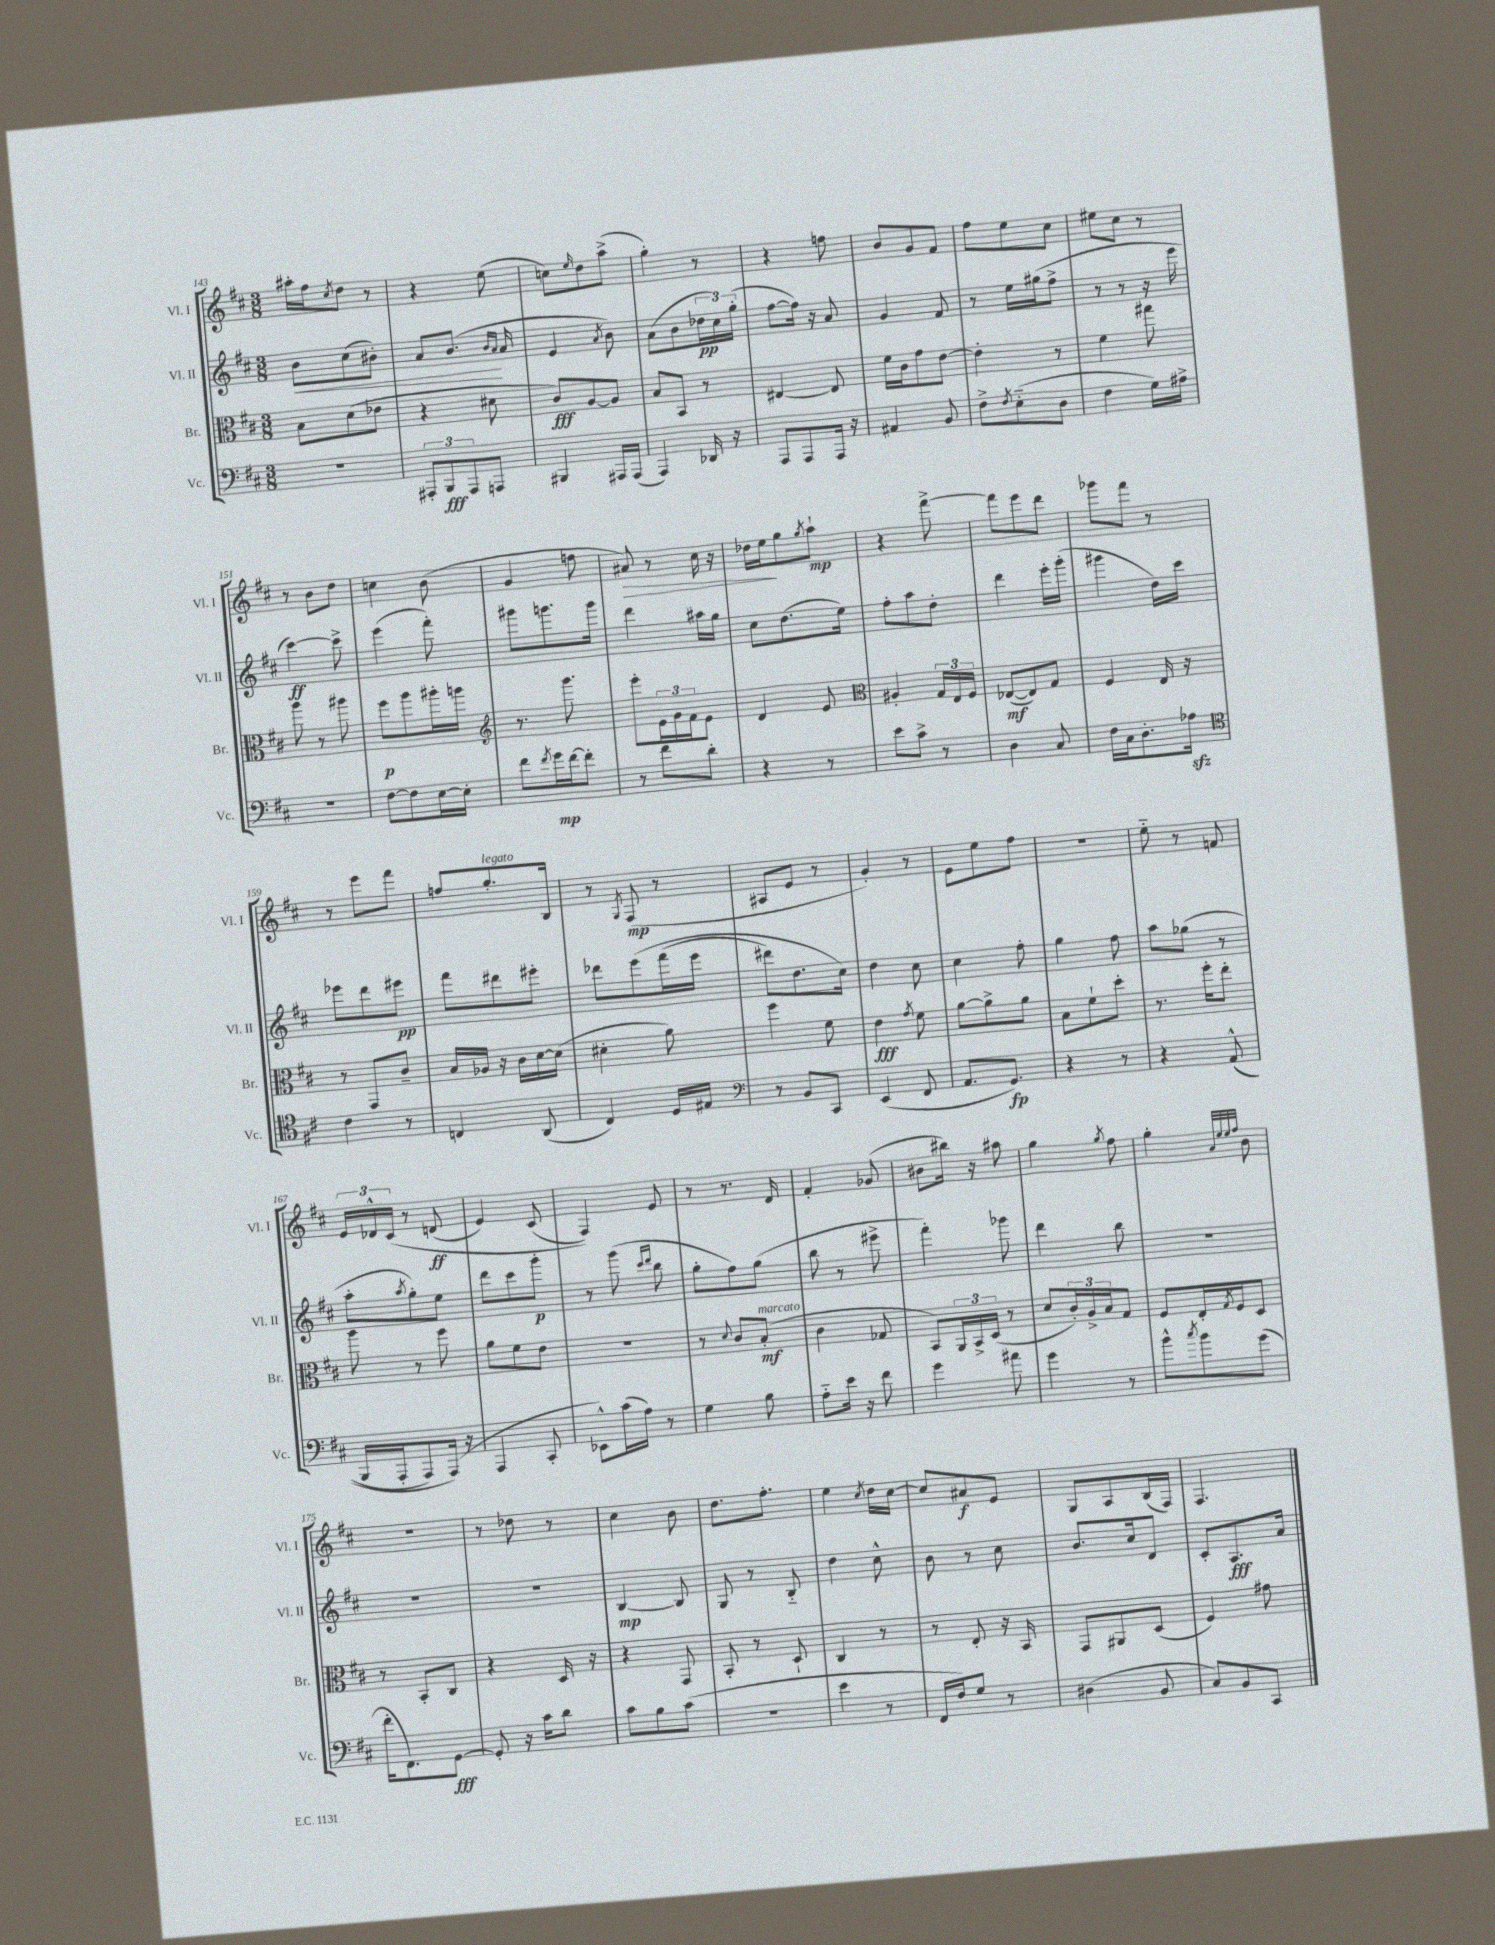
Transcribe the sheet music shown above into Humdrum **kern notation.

**kern	**kern	**kern	**kern
*staff4	*staff3	*staff2	*staff1
*clefF4	*clefC3	*clefG2	*clefG2
*k[f#c#]	*k[f#c#]	*k[f#c#]	*k[f#c#]
*M3/8	*M3/8	*M3/8	*M3/8
4.r	8B	8b	16aa#'
.	.	.	16ff#
.	.	.	8qcc#
.	(8d	(8cc#	8dd
.	8e-	8b#')	8r
=	=	=	=
12AAA#'	4r	8a	4r
12BBB	.	.	.
.	.	(8.b	.
12AAA#	.	.	.
8AAA	8d#	.	(8ee
.	.	16qqb	.
.	.	16qqa	.
.	.	16a	.
=	=	=	=
4BBB#	8c#)	4e	8cc)
.	.	.	16qqee
.	[8A	.	8dd
.	.	8qa	.
16AAA#	8A]	8b)	(8aa^
(16AAA#	.	.	.
=	=	=	=
4AAA)	8B	(8a	4gg')
.	8BB	8b	.
16DD-	8r	24dd-	8r
.	.	24cc#)	.
16r	.	.	.
.	.	(24gg'	.
=	=	=	=
8AAA	[4E#	[8ff#	4r
8AAA	.	16ff#])	.
.	.	16r	.
16AAA	8E#]	8a	8ff
16r	.	.	.
=	=	=	=
4AA#	16f#	4g	8b
.	16c#	.	.
.	8g	.	8g
8BB	[8e	8f#	8f#
=	=	=	=
8F#^	4e']	8r	8ff#
8qF#	.	.	.
(8E'~	.	16ee	8ee
.	.	(16gg#	.
8D	8r	8ff#^	8cc#
=	=	=	=
4F#	4f#	8r	8ee#
.	.	8r	8cc#
16G)	8gg#	16r	8r
16A#^	.	16eee	.
=	=	=	=
4.r	8aa	[4ccc#)	8r
.	8r	.	8b
.	8aa#	8ccc#^]	8dd
=	=	=	=
[8F#	8ff#	(4eee	4cc
8F#]	8aa	.	.
[16E	16aa#'	8fff#')	(8b
16E']	16aa	.	.
=	=	=	=
*	*clefG2	*	*
8f#	8.r	8ggg#	4g
8qf#	.	.	.
16g	.	8.ggg	.
[16f#	8.ggg	.	.
8f#']	.	.	8ff
.	.	16ggg	.
=	=	=	=
8r	8eee'	4ddd	8a#)
8f#	24e	.	8r
.	24g	.	.
.	24f#	.	.
8d'	8e	16aa#	16cc#
.	.	16gg	16r
=	=	=	=
4r	4d	8cc#	16dd-
.	.	.	16ee
.	.	(8.dd	8gg
.	.	.	8qgg
8r	8e	.	8aa`
.	.	16ee)	.
=	=	=	=
*	*clefC3	*	*
8e	4A#'	8ff#'	4r
8c#^	.	8aa	.
8r	24G	8dd'	[8fff#^
.	24E	.	.
.	24F#	.	.
=	=	=	=
4D	([8E-	4ddd	8fff#]
.	8E-])	.	8eee
8C#	8G	16eee'	8ddd
.	.	(16ggg'	.
=	=	=	=
16F#	4F#	4ggg#	8ggg-
16C#	.	.	.
8.D'	.	.	8fff#
.	16E	16dd)	8r
16A-	16r	16ccc#	.
=	=	=	=
*clefC4	*	*	*
4c#	8r	8eee-	8r
.	8GG	8ddd	8eee
8r	8c#~	8eee#	8fff#
=	=	=	=
4C	16B	8fff#	8ff
.	16A-	.	.
.	16r	8ddd#	8.gg'
.	16c#	.	.
(8AA	[16d	8eee#'	.
.	(16d]	.	16B
=	=	=	=
4C#)	4d#'	8ddd-	8r
.	.	.	8qG
.	.	&(8eee	(8F#
16D	8a)	(16fff#	8r
16E#	.	16eee	.
=	=	=	=
*clefF4	*	*	*
8r	4ff#	8ddd#)	8A#
8BB	.	8.dd	8e
8CC#	8f#	.	8r
.	.	16cc#&)	.
=	=	=	=
(4EE	4e	4dd	4g')
.	8qg	.	.
8FF#	8f#	8cc#	8r
=	=	=	=
8.AA	[8a	4cc#	8e
.	8a^]	.	8ee
8.GG)	.	.	.
.	8a	8ff#'	8ff#
=	=	=	=
4r	8B	4gg	4.r
.	8f#`	.	.
8r	8dd'	8ff#	.
=	=	=	=
4r	8.r	8aa	8ee'~
.	.	(8gg-	8r
.	16ff#'	.	.
&((8AA^^	8ee'	8r	8f
=	=	=	=
16BBB	8aa	8aa'	24e
.	.	.	24d-^^
16AAA'	.	.	.
.	.	.	&(24c#
.	.	8qaa	.
8AAA)	8r	8gg')	8r
(16AAA&)	8ff#	8ee	(8d
16r	.	.	.
=	=	=	=
4AAA	8a	8ddd	4e)
.	8f#	8ccc#	.
8CC#'	8e	8ggg'	(8c#
=	=	=	=
8EE-^^)	4.r	8r	4F#)&)
(16c#	.	(8ggg	.
16A)	.	.	.
.	.	16qqccc#	.
.	.	16qqddd	.
8r	.	8bb	8e
=	=	=	=
4G	8r	8gg'	8r
.	8qqd	.	.
.	8c#	8ff#)	8.r
8B	(8B'	(8gg	.
.	.	.	16d
=	=	=	=
8A'~	4c#	8bb	4f#'
16e	.	8r	.
16r	.	.	.
8f#	8G-	8eee#^	(8g-
=	=	=	=
4g	8BB)	4fff#')	8b#
.	24AA	.	16bb#)
.	24BB^	.	.
.	.	.	16r
.	(24D	.	.
8a#	8r	8ggg-	8aa#
=	=	=	=
4g	8d	4ddd	4gg
.	24c#')	.	.
.	24A^	.	.
.	24B	.	.
.	.	.	8qgg
8r	8G	8bb	8ff#
=	=	=	=
8b^^	8F#	4.r	4gg'
8qcc#	.	.	.
8b	16E'	.	.
.	8qG	.	.
.	16F#	.	.
.	.	.	32qqa
.	.	.	32qqee
.	.	.	32qqee
.	.	.	32qqff#
(8g	8D	.	8b
=	=	=	=
16f#'	8r	4.r	4.r
8.FF#)	.	.	.
.	8BB'	.	.
[8GG	8C#	.	.
=	=	=	=
8GG']	4r	4.r	8r
16r	.	.	8dd-
16c#	.	.	.
8d	16D	.	8r
.	16r	.	.
=	=	=	=
8c#	4r	[4B	4cc#
8B	.	.	.
(8c#	8GG	8B]	8b
=	=	=	=
4.r	8BB'	8G	8.dd
.	8r	8r	.
.	.	.	8.ff#'
.	8D`	8B'~	.
=	=	=	=
4e	4C#	4dd	4ee
.	.	.	8qcc#
8r	8r	8cc#^^	16dd
.	.	.	[16cc#
=	=	=	=
16FF#	8r	8b	8cc#]
16F#)	.	.	.
8G	8E'	8r	8a#
8r	16r	8cc#	8e
.	16BB	.	.
=	=	=	=
(4D#	8GG	8.b	8G
.	8AA#	.	8A
.	.	16cc#	.
8BB	(8D	8d	(16B
.	.	.	16F#)
=	=	=	=
8C#)	4F#)	8c#'	4.F#
8BB	.	8.A	.
8CC#	8g#	.	.
.	.	16a	.
==	==	==	==
*-	*-	*-	*-
